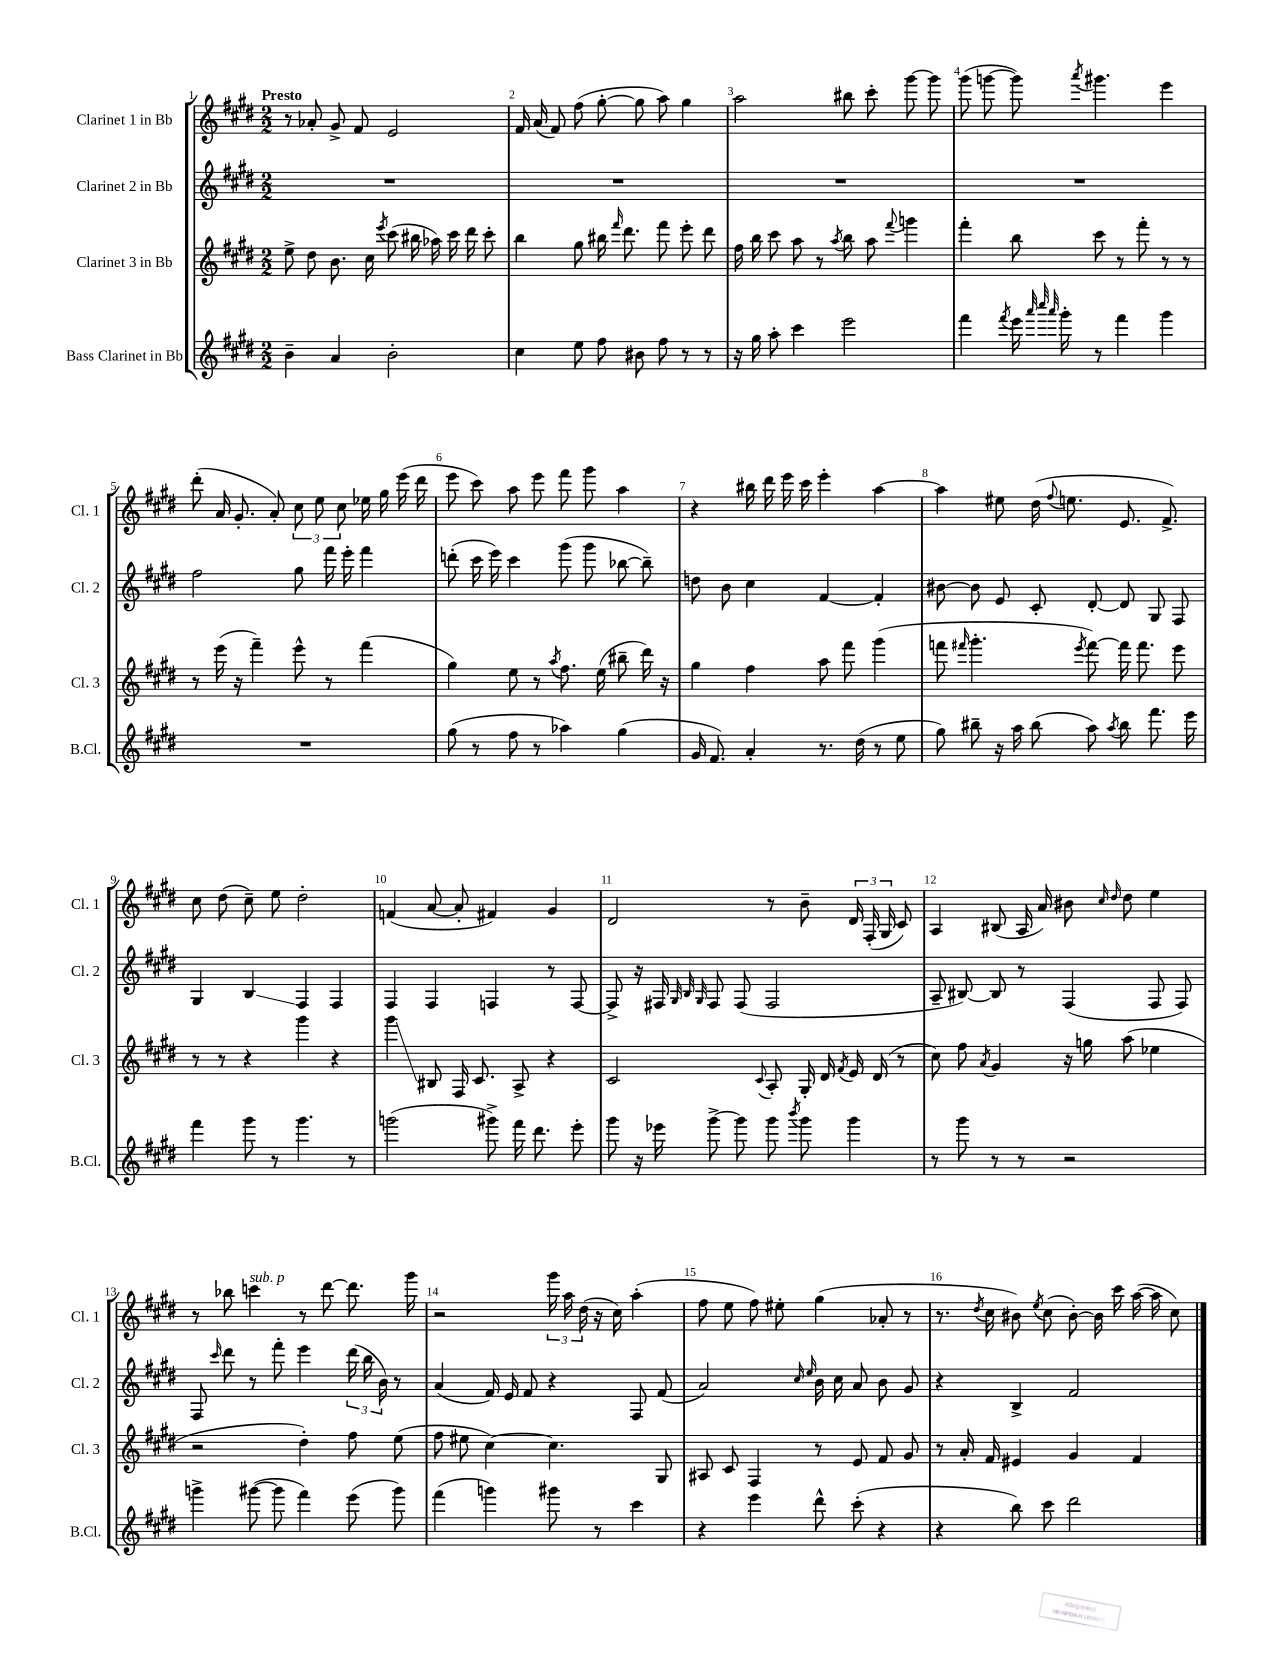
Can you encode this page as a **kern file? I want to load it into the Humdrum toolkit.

**kern	**kern	**kern	**kern
*staff4	*staff3	*staff2	*staff1
*clefG2	*clefG2	*clefG2	*clefG2
*k[f#c#g#d#]	*k[f#c#g#d#]	*k[f#c#g#d#]	*k[f#c#g#d#]
*M2/2	*M2/2	*M2/2	*M2/2
4b~\	8ee^\	1r	8r
.	8dd#\	.	8a-'/
4a/	8.b\	.	8g#^/
.	.	.	8f#/
.	16cc#\	.	.
.	8qeee/	.	.
2b'\	(8ccc#\	.	2e/
.	16bb#\	.	.
.	16aa-\)	.	.
.	16ccc#\	.	.
.	16ddd#\	.	.
.	8ccc#'\	.	.
=	=	=	=
4cc#\	4bb\	1r	16f#/
.	.	.	(16a/
.	.	.	8f#/)
8ee\	8gg#\	.	(8ff#\
8ff#\	16bb#\	.	[8gg#'\
.	16qqfff#/	.	.
.	8.ddd#\	.	.
8b#\	.	.	8gg#\]
8ff#\	8fff#\	.	8aa\)
8r	8eee'\	.	4gg#\
8r	8ddd#\	.	.
=	=	=	=
16r	16ff#\	1r	2aa\
16gg#\	16bb\	.	.
8aa'\	8ccc#\	.	.
4ccc#\	8aa\	.	.
.	8r	.	.
.	8qaa/	.	.
2eee\	8bb\	.	8bb#\
.	8aa\	.	8ccc#'\
.	8qqfff#/	.	.
.	4ggg\	.	[8ggg#\
.	.	.	8ggg#\]
=	=	=	=
4fff#\	4fff#'\	1r	(8ggg#\
.	.	.	[8ggg\
8qfff#/	.	.	.
16eee\	8bb\	.	8ggg\])
32qqaaa/	.	.	.
32qqcccc#/	.	.	.
32qqaaa/	.	.	.
16ggg#'\	.	.	.
.	.	.	8qaaa/
8r	8ccc#\	.	4.ggg#\
4fff#\	8r	.	.
.	8fff#'\	.	.
4ggg#\	8r	.	4eee\
.	8r	.	.
=	=	=	=
1r	8r	2ff#\	(8ddd#'\
.	(16eee\	.	16a/
.	16r	.	8.g#'/
.	4fff#~\)	.	.
.	.	.	8a'/)
.	8eee^^\	8gg#\	12cc#\
.	.	.	12ee\
.	8r	16fff#\	.
.	.	.	12cc#\
.	.	16eee'\	.
.	(4fff#\	4fff#\	16ee-\
.	.	.	16gg#\
.	.	.	(16eee\
.	.	.	16ddd#\
=	=	=	=
(8gg#\	4gg#\)	(8ddd'\	8eee\
8r	.	16ccc#\	8ccc#\)
.	.	16eee\)	.
8ff#\	8ee\	4ccc#\	8aa\
8r	8r	.	8eee\
.	8qaa/	.	.
4aa-\)	8.ff#\	(8ggg#\	8fff#\
.	.	8ggg#\	8ggg#\
.	(16ee\	.	.
(4gg#\	8bb#~\	[8bb-\	4aa\
.	16ddd#\)	8bb-~\])	.
.	16r	.	.
=	=	=	=
16g#/	4gg#\	8dd\	4r
8.f#/)	.	.	.
.	.	8b\	.
4a'/	4ff#\	4cc#\	16bb#\
.	.	.	16ddd#\
.	.	.	16eee\
.	.	.	16ccc#\
8.r	8aa\	[4f#/	4eee'\
.	8fff#\	.	.
(16dd#\	.	.	.
8r	(4ggg#\	4f#'/]	[4aa\
8ee\	.	.	.
=	=	=	=
8gg#\)	8fff\	[8b#\	4aa\]
.	16qqfff#/	.	.
8bb#~\	4.ggg#'\	8b#\]	.
16r	.	8e/	8ee#\
16aa\	.	.	.
(8bb#\	.	8c#'/	(16dd#\
.	.	.	8qqff#/
.	.	.	8.ee\
.	8qeee/	.	.
8aa\)	[8fff#\)	[8d#'/	.
8qaa/	.	.	.
8bb#\	16fff#\]	8d#/]	8.e/
.	8.fff#\	.	.
8.fff#\	.	8G#/	.
.	.	.	8.f#^/)
.	8eee\	8F#/	.
16eee\	.	.	.
=	=	=	=
4fff#\	8r	4G#/	8cc#\
.	8r	.	(8dd#\
8ggg#\	4r	4B/	8cc#~\)
8r	.	.	8ee\
4.ggg#\	4ggg#\	4F#/	2dd#'\
.	4r	4F#/	.
8r	.	.	.
=	=	=	=
(2ggg\	4ggg#\	4F#/	(4f/
.	8B#/	4F#/	[8a/
.	16F#/	.	8a'/]
.	8.c#/	.	.
8ggg#^\)	.	4F/	4f#/)
16fff#\	8A^/	.	.
8.ddd#\	.	.	.
.	4r	8r	4g#/
8eee'\	.	[8F/	.
=	=	=	=
8ggg#\	2c#/	8F^/]	2d#/
16r	.	16r	.
16eee-\	.	16F#/	.
.	.	32qqG#/	.
.	.	32qqB/	.
.	.	32qqG#/	.
[8ggg#^\	.	8F#/	.
8ggg#\]	.	(8F#/	.
.	8qqc#/	.	.
8ggg#\	8A'/	2F#/	8r
8qbbb/	.	.	.
8ggg#\	16G#'/	.	8b~\
.	16d#/	.	.
.	8qf#/	.	.
4ggg#\	16e/	.	24d#/
.	.	.	(24F#'/
.	(16d#/	.	.
.	.	.	24G#/
.	8r	.	8c#/)
=	=	=	=
8r	8cc#\)	8A~/	4A/
8ggg#\	8ff#\	[8B#/)	.
.	8qa/	.	.
8r	4g#/	8B#/]	(8B#/
8r	.	8r	16A/
.	.	.	16a/)
2r	16r	(4F#/	8b#\
.	16gg\	.	.
.	.	.	16qqcc#/
.	.	.	16qqdd#/
.	(8aa\	.	8dd#\
.	4ee-\	8F#/	4ee\
.	.	8F#/)	.
=	=	=	=
4ggg^\	2r	8F#/	8r
.	.	16qqccc#/	.
.	.	8ddd#\	8bb-\
([8ggg#\	.	8r	4ccc\
8ggg#\]	.	8fff#'\	.
4fff#\)	4dd#'\)	4eee\	8r
.	.	.	[8ddd#\
(8eee\	8ff#\	(24ddd#\	8.ddd#\]
.	.	24bb\	.
.	.	24b\)	.
8ggg#\)	(8ee\	8r	.
.	.	.	16ggg#\
=	=	=	=
(4fff#\	8ff#\	(4a/	2r
.	8ee#\	.	.
4ggg\)	[4cc#\)	16f#/)	.
.	.	16e/	.
.	.	8f#/	.
8ggg#\	4.cc#\]	4r	24ggg#\
.	.	.	24aa\
.	.	.	(24dd#\
8r	.	.	16r
.	.	.	16cc#\)
4ccc#\	.	8F#/	(4aa'\
.	8G#/	(8f#/	.
=	=	=	=
4r	8A#/	2a/)	8ff#\
.	8c#/	.	8ee\
4eee\	4F#/	.	8ff#\)
.	.	.	8ee#'\
.	.	16qqcc#/	.
.	.	16qqee/	.
8ddd#^^\	8r	16b\	(4gg#\
.	.	16cc#\	.
(8ccc#'\	8e/	8a/	.
4r	8f#/	8b\	8a-'/
.	8g#/	8g#/	8r
=	=	=	=
4r	8r	4r	8.r
.	16a'/	.	.
.	.	.	8qdd#/
.	16f#/	.	16cc#\
8bb\)	4e#/	4B^/	8b#\)
.	.	.	8qee/
8ccc#\	.	.	(8cc#\
2ddd#\	4g#/	2f#/	[8b#'\)
.	.	.	16b#\]
.	.	.	16ccc#\
.	4f#/	.	([16aa\
.	.	.	16aa\]
.	.	.	8cc#\)
==	==	==	==
*-	*-	*-	*-
